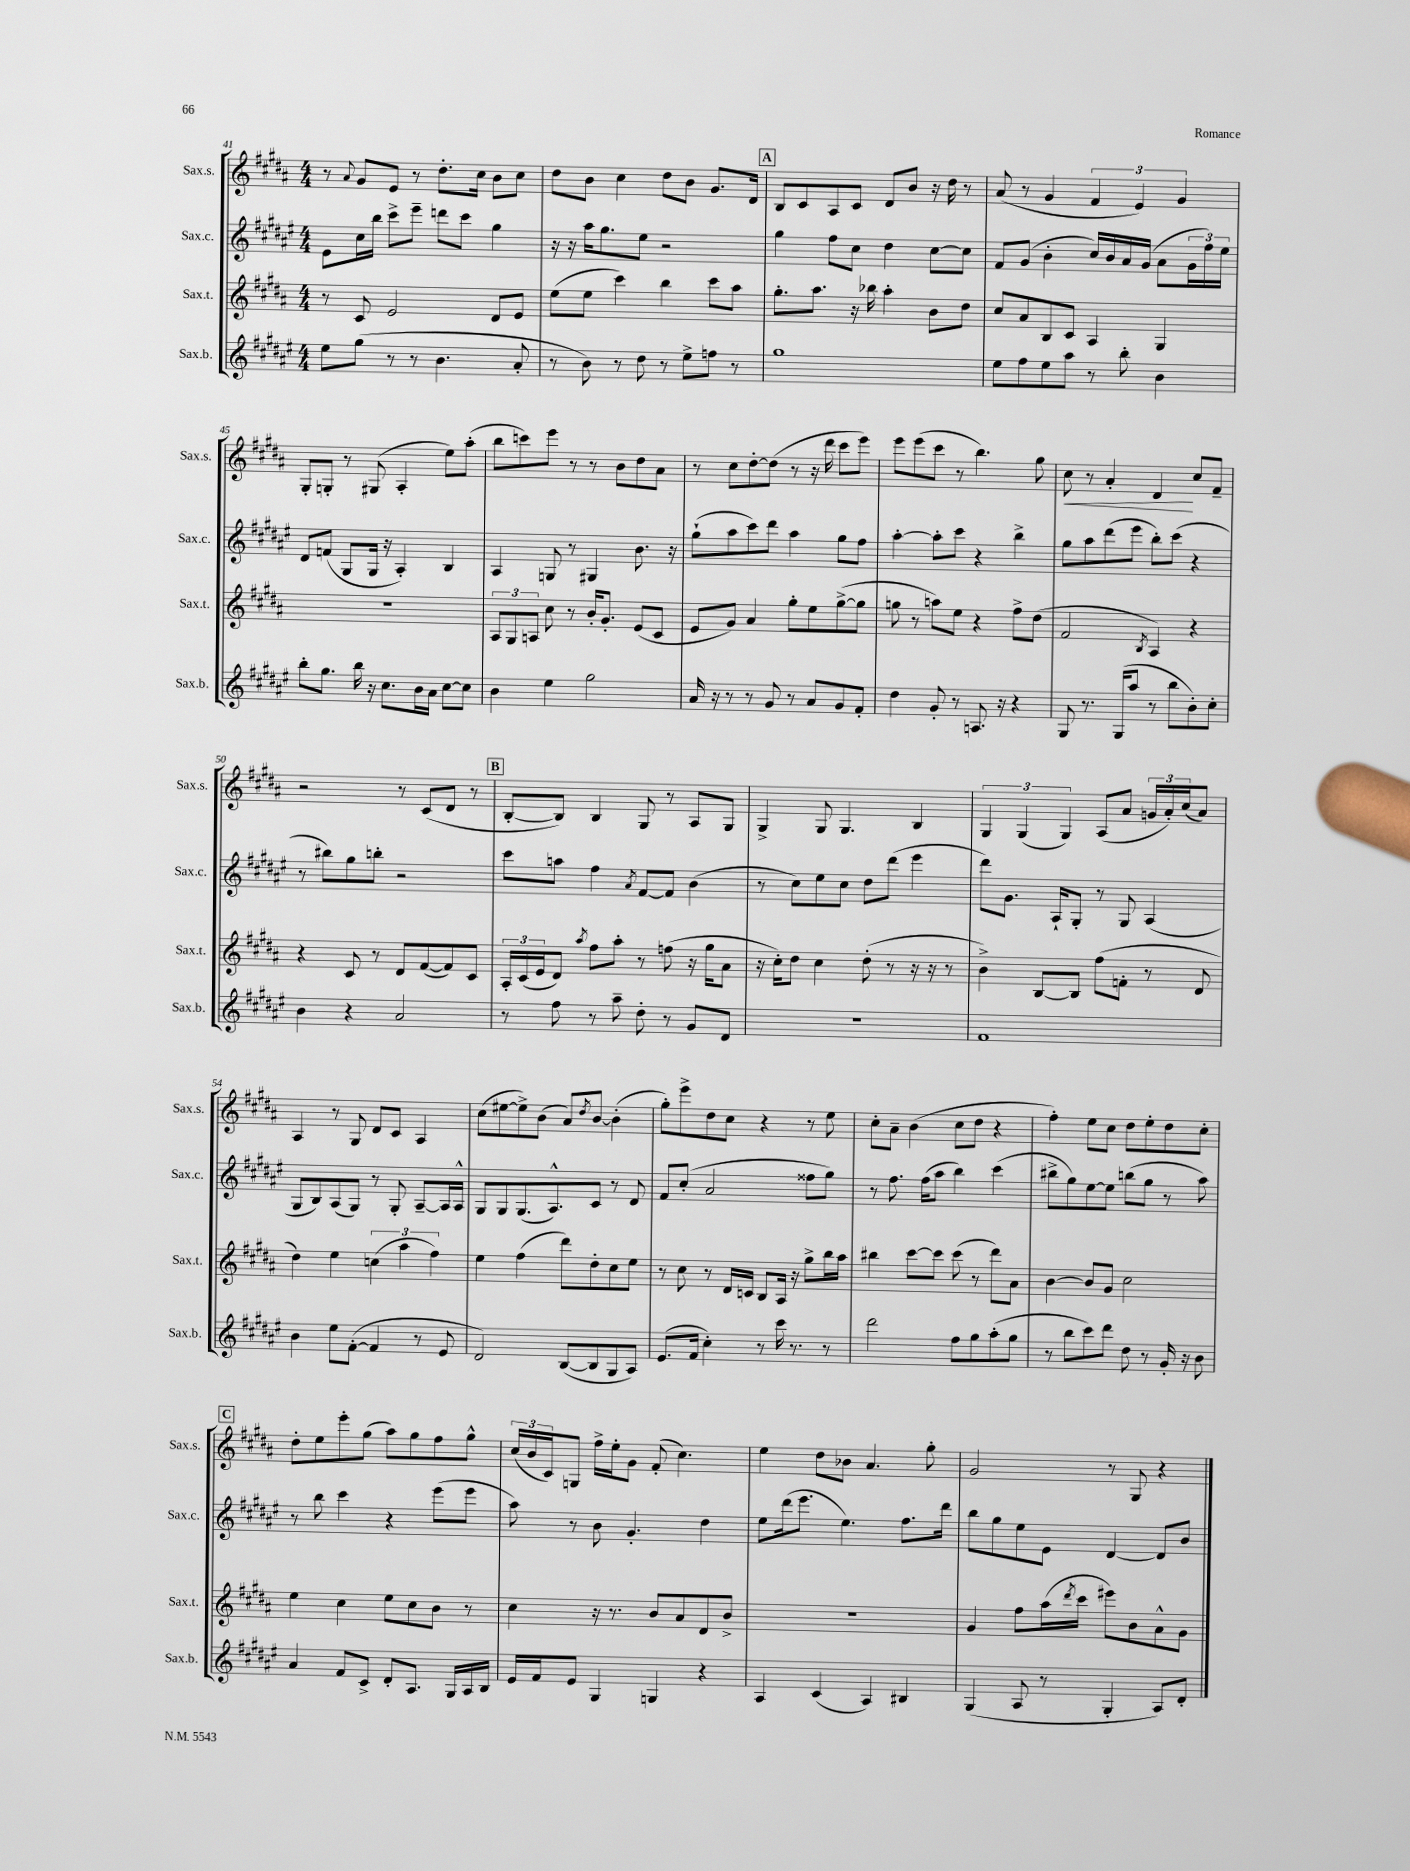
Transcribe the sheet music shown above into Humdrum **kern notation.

**kern	**kern	**kern	**kern
*staff4	*staff3	*staff2	*staff1
*clefG2	*clefG2	*clefG2	*clefG2
*k[f#c#g#d#a#e#]	*k[f#c#g#d#a#]	*k[f#c#g#d#a#e#]	*k[f#c#g#d#a#]
*M4/4	*M4/4	*M4/4	*M4/4
8ee#\L	8r	8e#\L	8r
.	.	.	8qqa#/
(8gg#\J	8c#/	16cc#\L	8g#/L
.	.	16bb\JJ	.
8r	2e/	8ccc#^\L	8e/J
8r	.	8eee#~\J	8r
4.b\	.	8ddd\L	8.dd#'\L
.	.	8ccc#\J	.
.	.	.	16cc#\Jk
.	8d#/L	4gg#\	8b\L
8a#'/	8e/J	.	8cc#\J
=	=	=	=
8r	(8ee\L	16r	8dd#\L
.	.	16r	.
8b\)	8ee\J	16aa#\LK	8b\J
.	.	8.gg#\	.
8r	4ccc#\)	.	4cc#\
8dd#\	.	8ee#\J	.
8r	4bb\	2r	8dd#\L
8ee#^\L	.	.	8b\J
8ff\J	8ccc#\L	.	8.g#/L
8r	8aa#\J	.	.
.	.	.	16d#/Jk
=	=	=	=
1gg#	8.gg#'\L	4gg#\	8B/L
.	.	.	8c#/
.	8.aa#\J	.	.
.	.	8ff#\L	8A#/
.	16r	8cc#\J	8c#/J
.	16bb-\	.	.
.	4aa#'\	4dd#\	8d#/L
.	.	.	8b/J
.	8b\L	[8cc#\L	16r
.	.	.	16dd#\
.	8dd#\J	8cc#\]J	8r
=	=	=	=
8ee#\L	8cc#/L	8f#/L	(8a#/
8ff#\	8a#/	(8g#/J	8r
8ee#\	8B/	4b'\	4g#/
8aa#\J	8c#/J	.	.
8r	4A#/	16cc#/LL)	6f#/
.	.	16b/	.
8bb'\	.	16a#/	.
.	.	.	6e/)
.	.	(16g#/JJ	.
4b\	4G#/	8a#\L	.
.	.	.	6g#/
.	.	24g#\L	.
.	.	24ff#\)	.
.	.	24ee#\JJ	.
=	=	=	=
8bb'\L	1r	8d#/L	8G#'/L
8.gg#\J	.	(8f/J	8G'/J
.	.	8G#/L	8r
16bb\	.	.	.
16r	.	16G#/Jk	(8G#/
8.cc#\L	.	16r	.
.	.	4A#'/)	4A#'/
16b\L	.	.	.
16a#\JJ	.	.	.
[8cc#\L	.	4B/	8ee\L)
8cc#\]J	.	.	(8aa#'\J
=	=	=	=
4b\	12A#/L	4A#/	8bb\L
.	12G#/	.	.
.	.	.	8ccc\)
.	12A/J	.	.
4ee#\	8cc#\	8G/	8eee\J
.	8r	8r	8r
2gg#\	16b'/LK	4G#/	8r
.	8.g#'/J	.	.
.	.	.	8b\L
.	(8e/L	8.b\	8dd#\
.	8c#/J	.	8a#\J
.	.	16r	.
=	=	=	=
16a#/	8e/L	(8gg#`\L	8r
16r	.	.	.
8r	8g#/J)	8aa#\	8cc#\L
8r	4a#/	8ccc#\)	[8dd#'\
8g#/	.	8ddd#\J	(8dd#\]J
8r	8gg#'\L	4aa#\	8r
8a#/L	8ee\	.	16r
.	.	.	16ddd#\
8g#/	([8gg#^\	8gg#\L	8ccc#\L
8f#'/J	8gg#\]J	8ff#\J	8eee\J)
=	=	=	=
4dd#\	8gg\	[4aa#'\	8eee\L
.	8r	.	(8eee\
8g#'/	8aa\L)	8aa#'\]L	8ccc#\J
8r	8ee\J	8ccc#\J	8r
8.A/	4r	4r	4.bb\)
16r	.	.	.
4r	8ff#^\L	4bb^\	.
.	(8dd#\J	.	8gg#\
=	=	=	=
8G#/	2f#/	8gg#\L	8cc#\
8.r	.	8aa#\	8r
.	.	(8ddd#\	4a#'/
(16G#/LK	.	.	.
8aa#/J	.	8eee#\J	.
.	8qB/	.	.
8r	4A#/)	8bb'\L)	4d#/
8bb\L	.	(8ccc#\J	.
8b'\)	4r	4r	8cc#/L
8cc#'\J	.	.	8f#~/J
=	=	=	=
4b\	4r	8r	2r
.	.	8bb#\L)	.
4r	8c#/	8gg#\	.
.	8r	8bb'\J	.
2a#/	8d#/L	2r	8r
.	([8f#/	.	(8c#/L
.	8f#/])	.	8d#/J
.	8c#/J	.	8r
=	=	=	=
8r	24A#'/LL	8ccc#\L	[8B'/L
.	(24c#/	.	.
.	24e/J	.	.
8ff#\	8d#/J)	8aa\J	8B/]J)
.	8qaa#/	.	.
8r	8ff#\L	4ff#\	4B/
8aa#~\	8aa#'\J	.	.
.	.	8qa#/	.
8dd#'\	8r	[8f#/L	8G#/
8r	(8ff\	8f#/]J	8r
8g#/L	16r	(4b\	8A#/L
.	16gg#\LK	.	.
8d#/J	8a#\J	.	8G#/J
=	=	=	=
1r	16r	8r	4G#^/
.	16cc#'\LK)	.	.
.	8dd#\J	8cc#\L)	.
.	4cc#\	8ee#\	8G#/
.	.	8cc#\J	4.G#/
.	(8dd#'\	8dd#\L	.
.	8r	(8ddd#\J	.
.	16r	4eee#\	4B/
.	16r	.	.
.	8r	.	.
=	=	=	=
1f#	4b^\)	8ddd#\L)	6G#/
.	.	8.g#\J	.
.	.	.	(6G#/
.	[8B/L	.	.
.	.	16A#`/LK	.
.	.	.	6G#/)
.	8B/]J	8G#'/J	.
.	(8ff#\L	8r	(8A#/L
.	8f'\J	8G#/	8a#/J
.	8r	(4A#/	24g/LL
.	.	.	24a#'/)
.	.	.	(24cc#/J
.	8d#/	.	8a#/J)
=	=	=	=
4b\	4dd#\)	8G#/L	4A#/
.	.	8B/)	.
8ee#\L	4ee\	(8A#/	8r
([8f#'\J	.	8G#/J)	8G#/
4f#/]	(6cc\	8r	8d#/L
.	.	8G#'/	8c#/J
.	6aa#\	.	.
8r	.	[8A#~/L	4A#/
.	6ff#\)	.	.
8e#/	.	16A#/]L	.
.	.	16A#^^/JJ	.
=	=	=	=
2d#/)	4ee\	8G#/L	(8cc#\L
.	.	8G#/	[8ee#\
.	(4ff#\	(8.G#/	8ee#^\])
.	.	.	(8b\J
.	.	8.A#^^/)	.
([8B/L	8ddd#\L)	.	8a#/L)
.	.	.	8qdd#/
8B/]	8dd#'\	8c#/J	[8b/J
8G#/	8cc#\	8r	(4b'\]
8A#/J)	8ee\J	8d#/	.
=	=	=	=
(8.e#/L	8r	8f#/L	8gg#'\L)
.	8cc#\	(8cc#'/J	8eee^\
16f#/Jk	.	.	.
4cc#'\)	8r	2a#/	8dd#\
.	16d#/LL	.	8cc#\J
.	16c/JJ	.	.
8r	8B/L	.	4r
16ccc#\	16A#/Jk	.	.
8.r	16r	.	.
.	8gg#^\L	8ff##\L	8r
8r	16bb\L	8gg#\J)	8ee\
.	16aa#\JJ	.	.
=	=	=	=
2ddd#\	4bb#\	8r	8cc#'\L
.	.	8.ff#\	8a#~\J
.	[8ccc#\L	.	(4b\
.	.	(16ff#\LK	.
.	8ccc#\]J	8aa#\J	.
8ff#\L	(8ccc#\	4bb\)	8cc#\L
8gg#\	8r	.	8dd#\J
(8aa#'\	8ddd#\L)	(4ccc#\	4r
8gg#\J	8a#\J	.	.
=	=	=	=
8r	[4b\	8bb#^\L	4ff#'\)
8bb\L	.	8gg#\)	.
8ccc#\)	8b/]L	[8ee#\	8ee\L
8ddd#\J	8g#/J	8ee#\]J	8cc#\J
8dd#\	2cc#\	(8bb\L	8dd#\L
8r	.	8gg#\J	8ee'\
16g#'/	.	8r	8dd#\
16r	.	.	.
8b\	.	8aa#\)	8cc#'\J
=	=	=	=
4a#/	4ee\	8r	8dd#'\L
.	.	8bb\	8ee\
8f#/L	4cc#\	4ccc#\	8eee'\
8c#^/J	.	.	(8gg#\J
8d#'/L	8ee\L	4r	8aa#\L)
8.A#/J	8cc#\	.	8gg#\
.	8b\J	(8eee#\L	8ff#\
16G#/LL	.	.	.
16A#/	8r	8eee#\J	8gg#^^\J
16B/JJ	.	.	.
=	=	=	=
16e#/LL	4cc#\	8aa#\)	(24cc#/LL
.	.	.	24b/
16f#/J	.	.	.
.	.	.	24c#/J)
8e#/J	.	8r	8G/J
4G#/	16r	8b\	16ff#^\LL
.	8.r	.	16ee'\J
.	.	4.g#'/	8g#\J
4G/	8b/L	.	(8f#'/
.	8a#/	.	4.cc#\)
4r	8d#/	4dd#\	.
.	8b^/J	.	.
=	=	=	=
4A#/	1r	8ee#\L	4ee\
.	.	(16ddd#\k	.
.	.	8.eee#\J	.
(4c#/	.	.	8dd#\L
.	.	4.ee#\)	8b-\J
4A#/)	.	.	4.a#/
4B#/	.	8.ff#\L	.
.	.	.	8gg#'\
.	.	16ddd#\Jk	.
=	=	=	=
(4G#/	4g#/	8bb\L	2g#/
.	.	8gg#\	.
8A#/	8ff#\L	8ee#\	.
8r	(16aa#\L	8e#\J	.
.	8qddd#/	.	.
.	16ccc#\JJ	.	.
4G#'/	8eee#\L)	[4d#/	8r
.	8b\	.	8G#/
8A#/L)	8a#^^\	8d#/]L	4r
8d#'/J	8g#\J	8b/J	.
==	==	==	==
*-	*-	*-	*-
